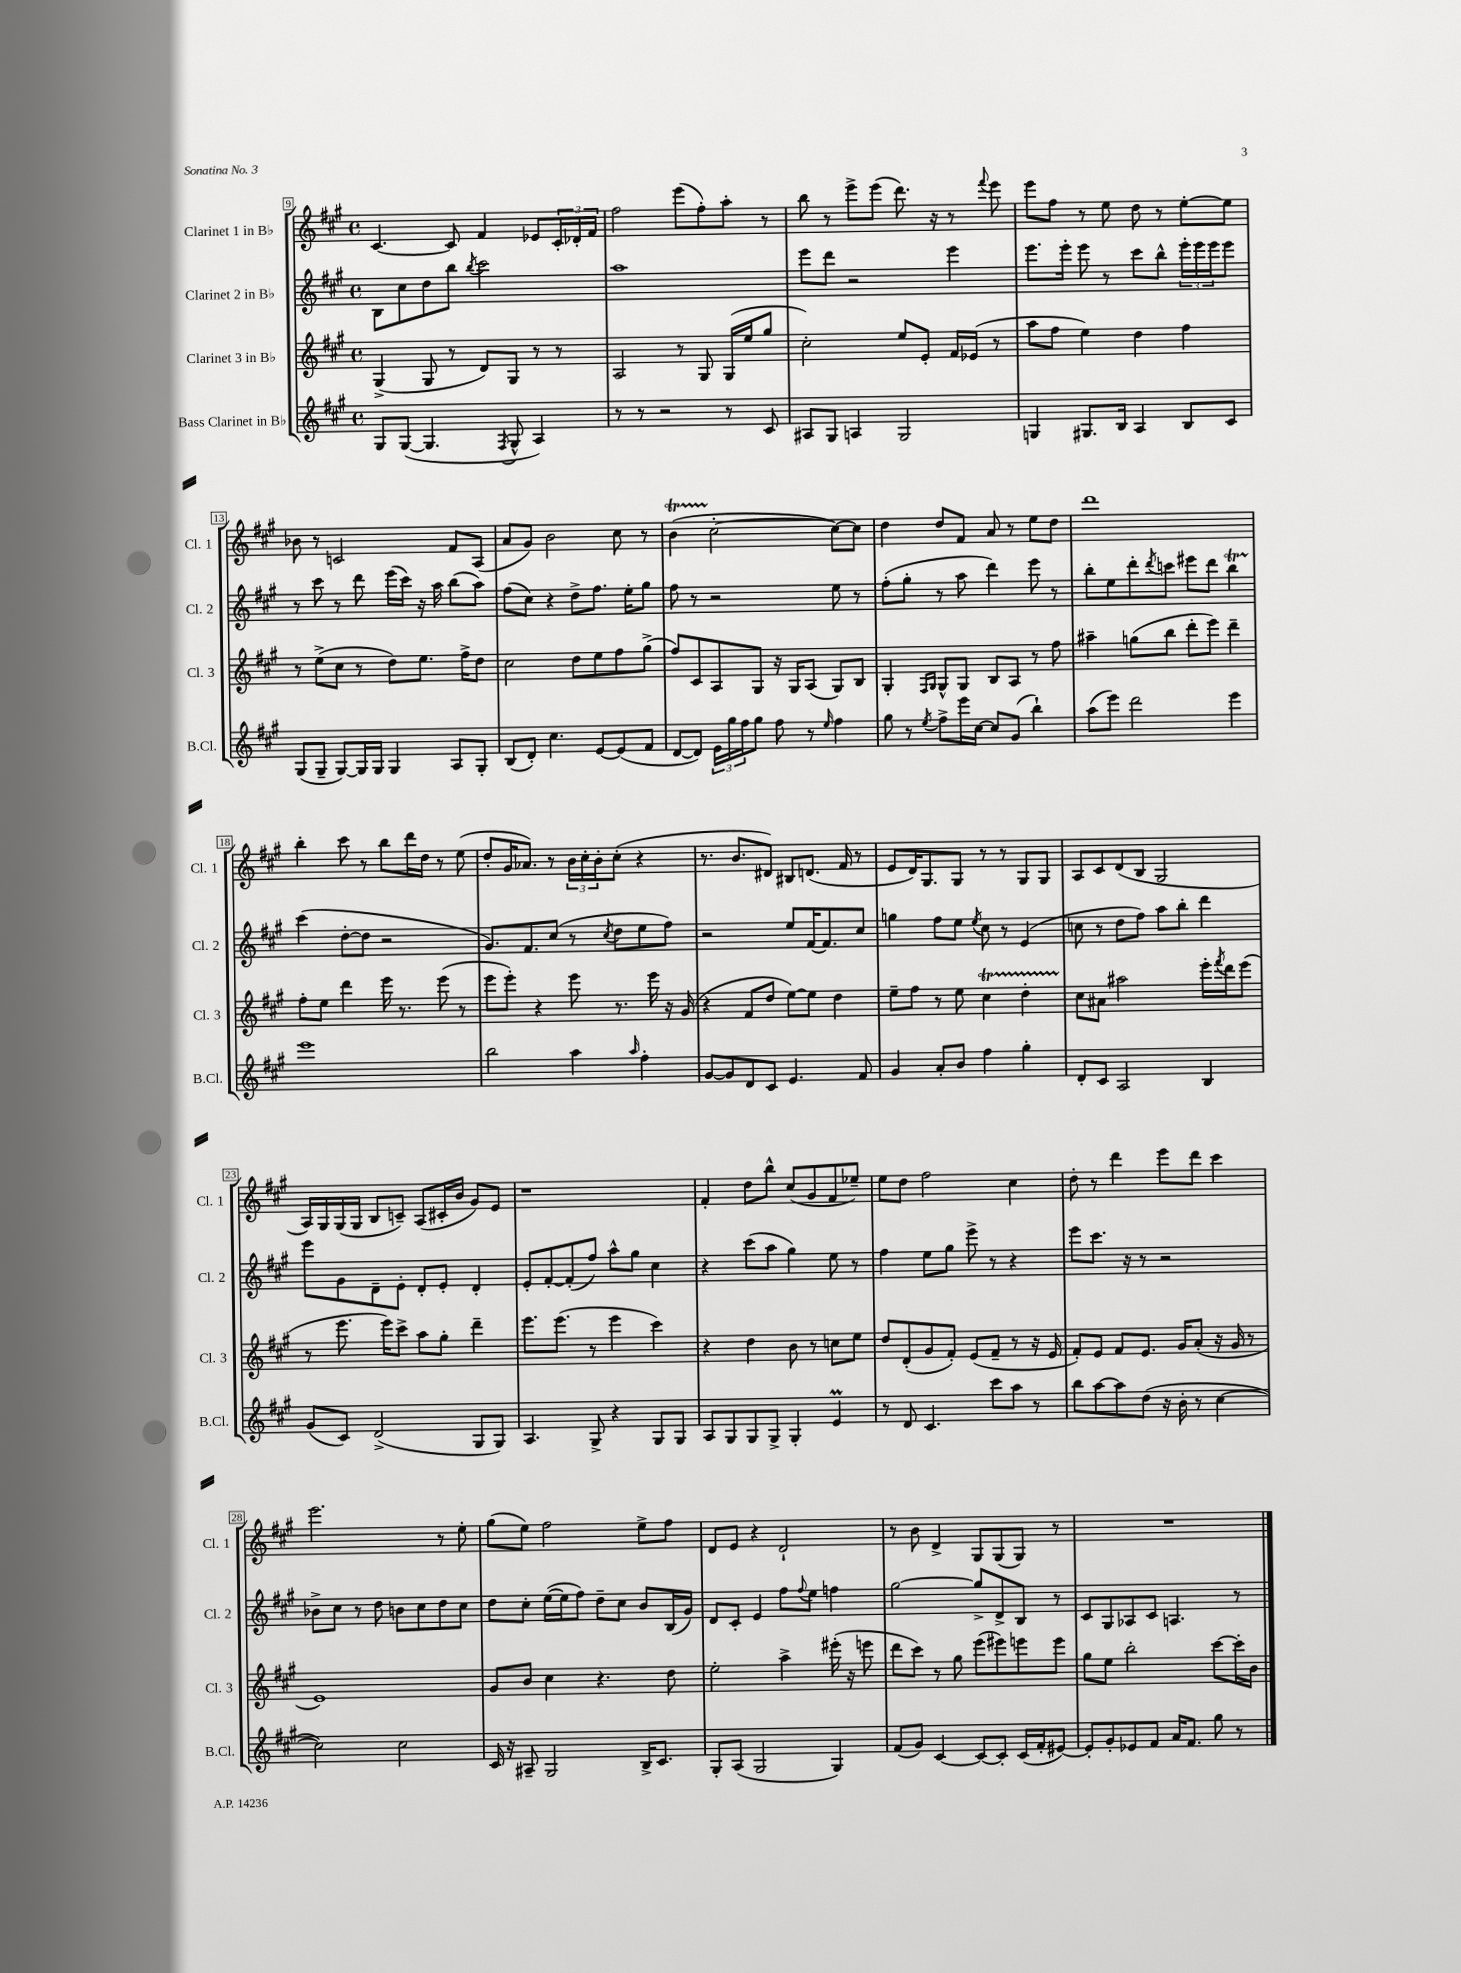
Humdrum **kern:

**kern	**kern	**kern	**kern
*part4	*part3	*part2	*part1
*staff4	*staff3	*staff2	*staff1
*I"Bass Clarinet in B♭	*I"Clarinet 3 in B♭	*I"Clarinet 2 in B♭	*I"Clarinet 1 in B♭
*I'B.Cl.	*I'Cl. 3	*I'Cl. 2	*I'Cl. 1
*clefG2	*clefG2	*clefG2	*clefG2
*k[f#c#g#]	*k[f#c#g#]	*k[f#c#g#]	*k[f#c#g#]
*M4/4	*M4/4	*M4/4	*M4/4
*met(c)	*met(c)	*met(c)	*met(c)
=9	=9	=9	=9
8G#/L	(4G#^/	8B\L	[4.c#/
([8G#/J	.	8cc#\	.
4.G#/]	8G#/	8dd\	.
.	8r	8bb\J	8c#/]
.	.	8qbb/	.
.	8d/L)	2ccc#\	4f#/
8qF#/	.	.	.
8G#^^/	8G#/J	.	.
4A/)	8r	.	8e-X/L
.	8r	.	24c#'/L
.	.	.	24d-X'/
.	.	.	24f#/JJ
=10	=10	=10	=10
8r	2A/	1aa	2ff#\
8r	.	.	.
2r	.	.	.
.	8r	.	(8eee\L
.	8G#/	.	8ff#'\)
8r	(16G#/LL	.	8aa'\J
.	16ee/J	.	.
8c#/	8gg#/J	.	8r
=11	=11	=11	=11
8A#X/L	2cc#'\)	8eee\L	8bb\
8G#/J	.	8ddd\J	8r
4An/	.	2r	8eee^\L
.	.	.	(8eee\J
2G#/	8ee/L	.	8.ddd\)
.	8e'/J	.	.
.	.	.	16r
.	16f#/LL	4eee\	8r
.	(16e-X/JJ	.	.
.	.	.	8qqfff#/
.	8r	.	8eee\
=12	=12	=12	=12
4Gn/	8aa\L	8.eee\L	8eee\L
.	8ff#\J	.	8ff#\J
.	.	16eee'\Jk	.
8.G#X/L	4ee\)	8eee\	8r
.	.	8r	8ee\
16B/Jk	.	.	.
4A/	4dd\	8ccc#\L	8dd\
.	.	8bb^^\J	8r
8B/L	4ff#\	24eee'\LL	[8ee'\L
.	.	24eee\	.
.	.	24eee\J	.
8c#/J	.	8eee\J	8ee\J]
!!LO:LB:g=z
=13	=13	=13	=13
(8G#/L	8r	8r	8b-X\
8G#~/J	(8ee^\L	8ccc#\	8r
[8G#/L)	8cc#\J	8r	2cn/
16G#/L]	8r	8ddd\	.
16G#/JJ	.	.	.
4G#/	8dd\L)	(16eee\LL	.
.	.	16ccc#\JJ)	.
.	8.ee\J	16r	.
.	.	16aa\	.
8A/L	.	(8bb\L	8f#/L
.	16ff#^\KL	.	.
8G#'/J	8dd\J	8aa\J)	(8A/J
=14	=14	=14	=14
(8B/L	2cc#\	(8ff#\L	8a/L
8d'/J)	.	8cc#\J)	8g#/J)
4.cc#\	.	4r	2b\
.	8dd\L	8dd^\L	.
[8e/L	8ee\	8.ff#\J	.
(8e/]	8ff#\	.	8cc#\
.	.	16ee'\KL	.
8f#/J	(8gg#^\J	8gg#\J	8r
=15	=15	=15	=15
[8d/L	8ff#/L)	8ff#\	(4bT\
8d/J])	8c#/	8r	.
24e\LL	8A/	2r	[2cc#'\
24gg#\	.	.	.
24ff#\J	.	.	.
8gg#\J	8G#/J	.	.
8ff#\	16r	.	.
.	16G#/KL	.	.
8r	(8A/J	.	.
16qqee/	.	.	.
4ff#\	8G#/L)	8ee\	8cc#\L_)
.	8B/J	8r	8cc#\J]
=16	=16	=16	=16
8gg#\	4G#'/	(8ff#'\L	4dd\
8r	.	8gg#'\J	.
.	16qqF#/LL	.	.
8qee/	16qqG#/JJ	.	.
8ff#^\L	8G#^^/L	8r	8dd/L
16eee\L	8G#/J	8aa\	8f#/J
[16cc#\JJ	.	.	.
8cc#/L]	8B/L	4ddd\)	8a/
(8g#/J	8A/J	.	8r
4bb`\)	8r	8eee\	8ee\L
.	8ff#\	8r	8dd\J
=17	=17	=17	=17
(8aa\L	4aa#X~\	8bb'\L	1ddd
8eee\J)	.	8ee\	.
2ddd\	(8ggn\L	8ddd'\	.
.	.	8qddd/	.
.	8bb\J	8cccn\J	.
.	8ddd'\L	8eee#X\L	.
.	8eee\J)	8ddd\J	.
4eee\	4ddd~\	4bbT\	.
!!LO:LB:g=z
=18	=18	=18	=18
1eee	8ff#'\L	(4ccc#\	4bb'\
.	8ee\J	.	.
.	4ddd\	[8dd'\L	8ccc#\
.	.	8dd\J]	8r
.	16eee\	2r	8bb\L
.	8.r	.	.
.	.	.	16ddd\L
.	.	.	16dd\JJ
.	(8eee\	.	8r
.	8r	.	(8ee\
=19	=19	=19	=19
2bb\	8eee\L	8.g#/L)	8dd'/L
.	8eee'\J)	.	16g#/K
.	.	8.f#/	8.a-X/J)
.	4r	.	.
.	.	(8cc#/J	8r
4aa\	8eee\	8r	24b\LL
.	.	.	24cc#'\
.	.	.	24b'\J
.	.	8qcc#/	.
.	8.r	8dd\L	(8cc#'\J
16qqaa/	.	.	.
4ff#'\	.	8ee\	4r
.	16eee\	.	.
.	16r	8ff#\J)	.
.	(16g#/	.	.
=20	=20	=20	=20
[8g#/L	4r	2r	8.r
8g#/]	.	.	.
.	.	.	8.b/L
8d/	8f#/L	.	.
8c#/J	8dd/J	.	8d#X/J)
4.e/	[8ee\L)	8ee/L	8B#X/L
.	8ee\J]	[16f#/K	(8.dn/J
.	.	8.f#/]	.
.	4dd\	.	.
.	.	.	16f#/
8f#/	.	8cc#/J	8r
=21	=21	=21	=21
4g#/	8ee~\L	4ggn\	8e/L
.	8ff#\J	.	16d/K)
.	.	.	8.G#/
8a'/L	8r	8ff#\L	.
8b/J	8ee\	8ee\J	8G#/J
.	.	8qee/	.
4ff#\	4cc#t\	8cc#\	8r
.	.	8r	8r
4gg#'\	4ddTTT'\	(4e/	8G#/L
.	.	.	8G#/J
=22	=22	=22	=22
8d'/L	8cc#\L	8ccn\	8A/L
8c#/J	8a#X\J	8r	8c#/
2A/	2aa#X\	8dd\L	(8d/
.	.	8ff#\J)	8B/J
.	.	8aa\L	2G#/
.	.	8bb'\J	.
4B/	16eee'\LL	4ddd\	.
.	8qfff#/	.	.
.	16ddd\J	.	.
.	(8eee\J	.	.
!!LO:LB:g=z
=23	=23	=23	=23
(8g#/L	8r	8eee\L	16A/LL)
.	.	.	16G#/
8c#/J)	8.eee\	8g#\	(16G#/
.	.	.	16G#/JJ
(2d^/	.	8d~\	8B/L
.	16eee\KL)	.	.
.	8ccc#^\J	8e'\J	8cn~/J)
.	8aa\L	8d'/L	(8A/L
.	8gg#'\J	8e'/J	16c#X'/L
.	.	.	16b/JJ
8G#/L	4ddd~\	4d'/	8g#/L)
8G#/J)	.	.	8e/J
=24	=24	=24	=24
4.A/	8.eee\L	8e'/L	1r
.	.	[8f#'/	.
.	(8.eee\J	.	.
.	.	(8f#'/]	.
8G#^/	8r	8ff#/J)	.
4r	4eee\	8aa^^\L	.
.	.	8gg#\J	.
8G#/L	4ccc#\)	4cc#\	.
8G#/J	.	.	.
=25	=25	=25	=25
8A/L	4r	4r	4f#'/
8G#/	.	.	.
8G#/	4dd\	(8ccc#\L	8dd\L
8G#^/J	.	8aa\J	8bb^^\J
4G#'/	8b\	4gg#\)	(8cc#/L
.	8r	.	8g#/
4eM/	8ccn\L	8ee\	8f#/
.	8ee\J	8r	8ee-X~/J)
=26	=26	=26	=26
8r	8dd/L	4ff#\	8ee\L
8d/	(8d'/	.	8dd\J
4.c#/	8g#/	8ee\L	2ff#\
.	8f#'/J)	8gg#\J	.
.	(8e/L	8eee^\	.
8ccc#\L	8f#~/J	8r	.
8aa\J	8r	4r	4cc#\
8r	16r	.	.
.	16e/	.	.
=27	=27	=27	=27
8bb\L	8f#'/L)	8eee\L	8dd'\
[8aa\	8e/J	8.ccc#\J	8r
8aa\]	8f#/L	.	4ddd\
.	.	16r	.
(8dd\J	8.e/J	8r	.
16r	.	2r	8eee\L
16b'\	16g#/KL	.	.
8r	(8a'/J	.	8ddd\J
[4cc#\	16r	.	4ccc#\
.	16g#/	.	.
.	8r	.	.
!!LO:LB:g=z
=28	=28	=28	=28
2cc#\])	1e)	8b-X^\L	2.eee\
.	.	8cc#\J	.
.	.	8r	.
.	.	8dd\	.
2cc#\	.	8bn\L	.
.	.	8cc#\	.
.	.	8dd\	8r
.	.	8cc#\J	8ee'\
=29	=29	=29	=29
16c#/	8g#/L	8dd\L	(8gg#\L
16r	.	.	.
8A#X~/	8b/J	8cc#'\J	8ee\J)
2G#/	4cc#\	([16ee\LL	2ff#\
.	.	16ee\J]	.
.	.	8ff#\J)	.
.	4.r	8dd~\L	.
.	.	8cc#\J	.
16B^/KL	.	8b/L	8ee^\L
8.c#/J	.	.	.
.	8dd\	(16B/L	8ff#\J
.	.	16g#/JJ)	.
=30	=30	=30	=30
8G#'/L	2ee'\	8d/L	8d/L
(8A/J	.	8c#'/J	8e/J
2G#/	.	4e/	4r
.	4aa^\	8ff#\L	2d`/
.	.	8qqff#/	.
.	.	8ee\J	.
4G#/)	(16eee#X'\	4ffn\	.
.	16r	.	.
.	8eeen\	.	.
=31	=31	=31	=31
(8f#/L	8ddd\L	[2gg#\	8r
8g#/J)	8ccc#\J)	.	8b\
[4c#/	8r	.	4d^/
.	8gg#\	.	.
8c#/L_	(8eee\L	8gg#^/L]	8G#/L
8c#'/J]	8eee#X\)	8d^/	(8G#/
(16c#/LL	8eeen\	8B/J	8G#/J)
16f#'/J	.	.	.
[8e#X/J)	8eee\J	8r	8r
=32	=32	=32	=32
8e#'/L]	8gg#\L	8c#/L	1r
8g#'/	8ee\J	8G#/	.
8e-X/	2bb'\	8A-X/	.
8f#/J	.	8c#/J	.
16a/KL	.	4.An/	.
8.f#/J	.	.	.
8gg#\	[8ccc#\L	.	.
8r	16ccc#'\L]	8r	.
.	16b\JJ	.	.
==	==	==	==
*-	*-	*-	*-
